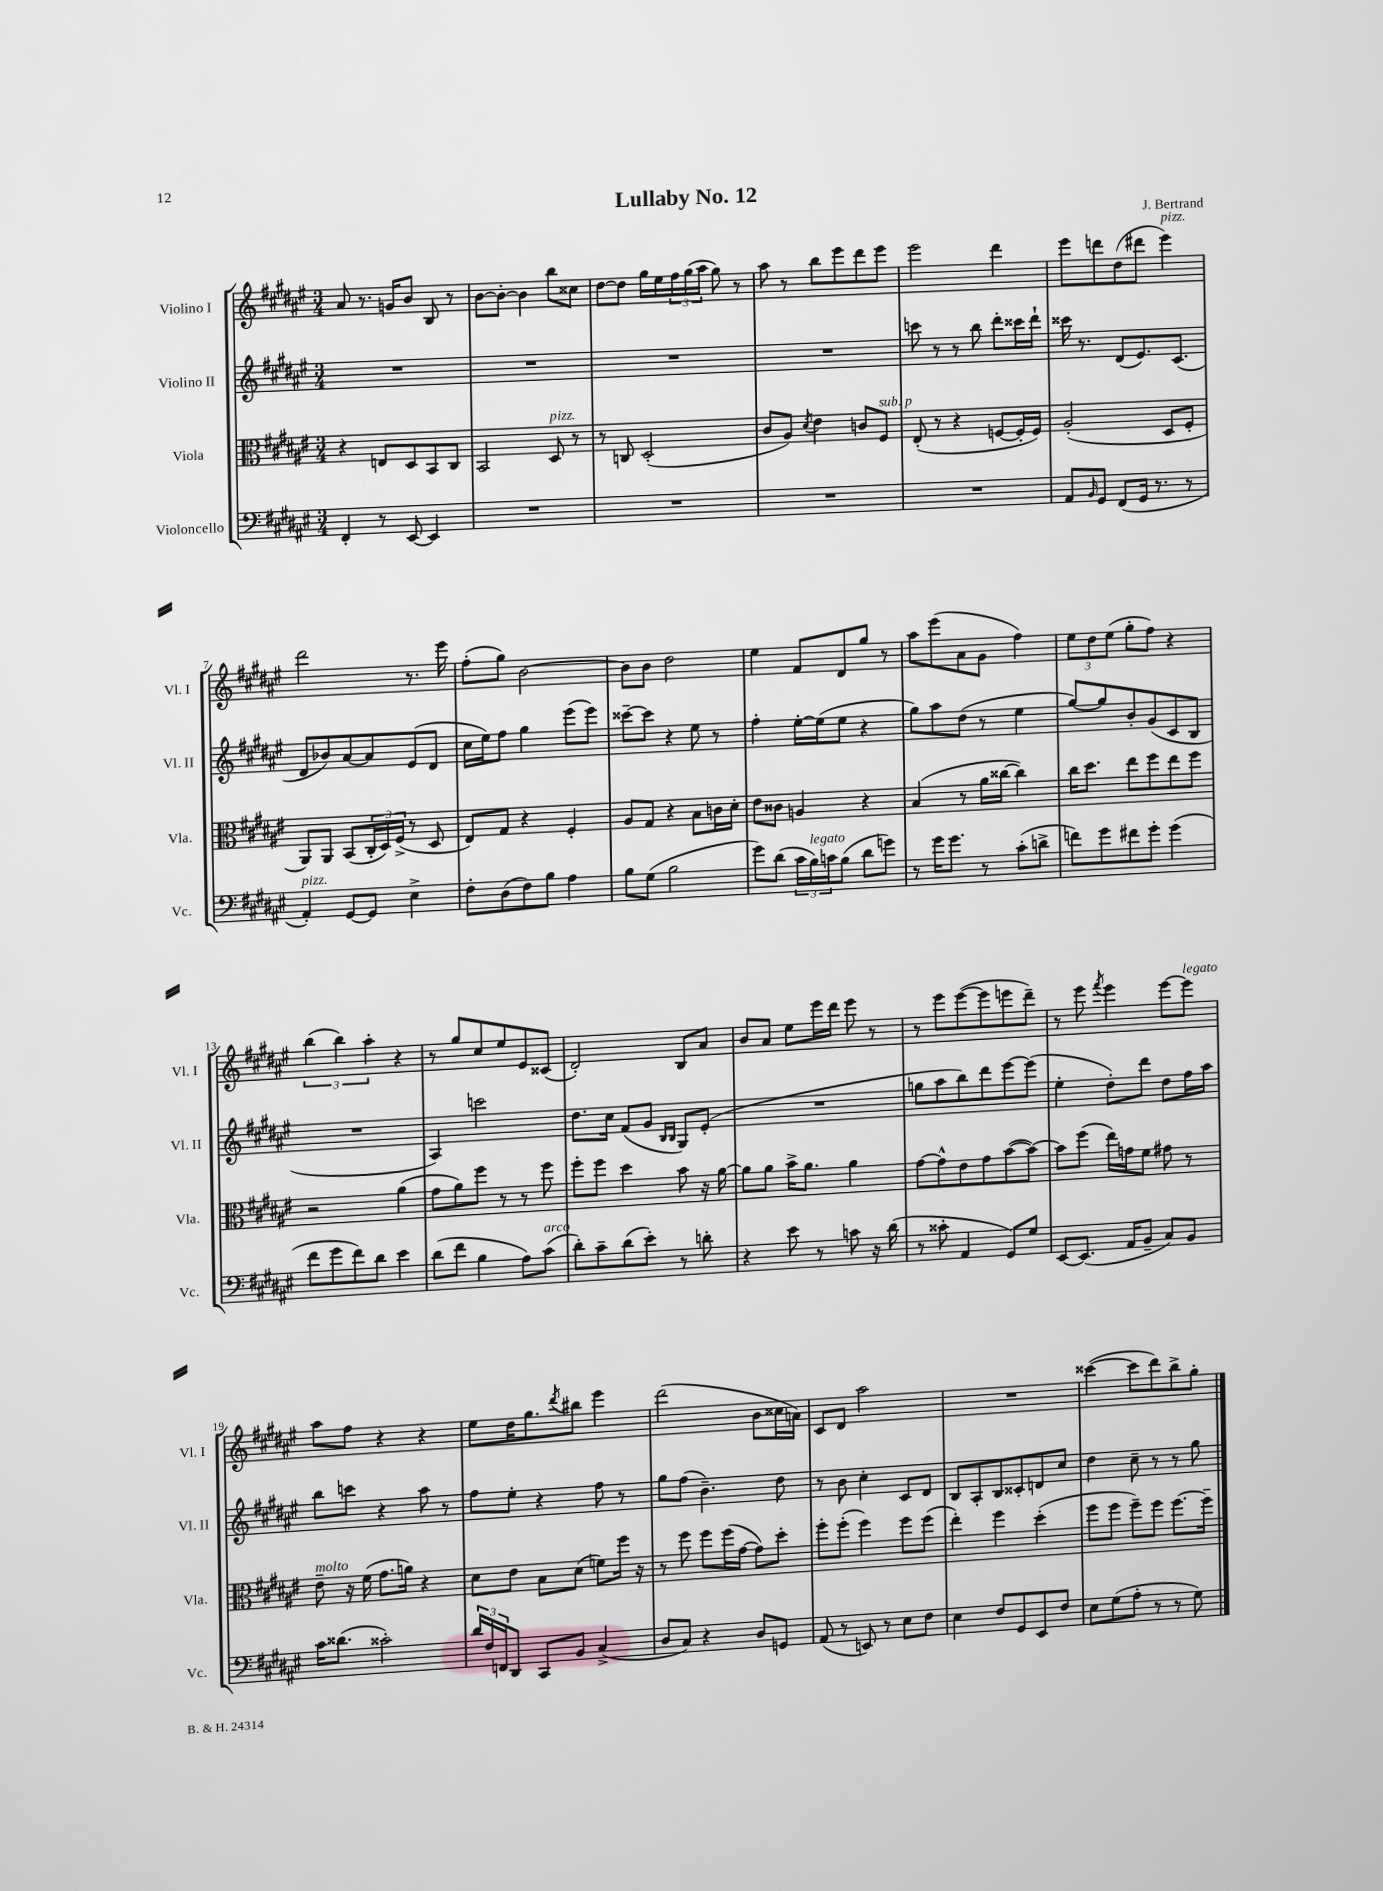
\header { title = "Lullaby No. 12" composer = "J. Bertrand" }
<<
\new StaffGroup <<
\new Staff = "s0" \with { instrumentName = "Violino I" shortInstrumentName = "Vl. I" } {
    \clef treble \key fis \major \numericTimeSignature \time 3/4
    ais'8 r8. g'16 b'8 b8 r8 |
    b'8~ b'8~-. b'4 b''8 cisis''8 |
    dis''8~ dis''8 gis''16 eis''16 \tuplet 3/2 { fis''16 gis''16( ais''16 } gis''8) r8 |
    ais''8 r8 b''8 eis'''8 dis'''8 eis'''8 |
    eis'''2 dis'''4 |
    eis'''8 d'''8 dis''8( dis'''8 eis'''4^\markup { \italic "pizz." }) |
    dis'''2 r8. eis'''16 |
    fis''8-.( gis''8) b'2~ |
    b'8 b'8 dis''2 |
    eis''4 fis'8 dis'8 gis''8 r8 |
    ais''8 eis'''8( ais'8 gis'8 fis''4) |
    \tuplet 3/2 { eis''8 dis''8 eis''8( } gis''8-. fis''8) r4 |
    \tuplet 3/2 { b''4( b''4) ais''4-. } r4 |
    r8 gis''8 cis''8 eis''8 eis'8 cisis'8( |
    dis'2-.) b8 ais'8 |
    b'8 ais'8 eis''8 eis'''16 dis'''16 eis'''8 r8 |
    r8 eis'''8 eis'''8~( eis'''8 e'''8 dis'''8--) |
    r8 eis'''8 \acciaccatura { fis'''8 } eis'''4 eis'''8~ eis'''8^\markup { \italic "legato" } |
    ais''8 fis''8 r4 r4 |
    eis''8 dis''16 gis''8. \acciaccatura { dis'''8 } bis''8 eis'''4 |
    dis'''2( b'8 cisis''16 a'16) |
    cis'8 dis'8 ais''2 |
    R2. |
    cisis'''4~( cisis'''8 dis'''8) b''8-> gis''8-. \bar "|." |
}
\new Staff = "s1" \with { instrumentName = "Violino II" shortInstrumentName = "Vl. II" } {
    \clef treble \key fis \major \numericTimeSignature \time 3/4
    R2. |
    R2. |
    R2. |
    R2. |
    c'''8 r8 r8 b''8 dis'''8-. cisis'''16 dis'''16-! |
    cisis'''16 r8. dis'8( eis'8.) cis'8.( |
    dis'8 bes'8) ais'8~ ais'8 eis'8( dis'8 |
    cis''16 eis''16) fis''8 gis''4 eis'''8( eis'''8) |
    cisis'''8~-- cisis'''8 r4 eis''8 r8 |
    fis''4-. eis''16~-. eis''16( eis''8 r4 |
    gis''8) ais''8 dis''8( r8 eis''4 |
    gis''8~) gis''8 b'8-. gis'8( cis'8 b8 |
    R2. |
    ais4) c'''2 |
    dis''8. cis''16 fis'8( gis'8 \grace { b16 b16 } gis8) eis'8-.( |
    R2. |
    g''8 ais''8 b''8) dis'''8 eis'''8~ eis'''8( |
    eis''4-. dis''8-.) dis'''8 dis''8 fis''16 ais''16 |
    b''8 c'''8 r4 ais''8 r8 |
    fis''8 eis''8-. r4 fis''8 r8 |
    gis''8 fis''8( b'4.--) dis''8 |
    r8 b'8 cis''4-. cis'8 dis'8 |
    b8 ais8-. b8 cisis'8-. d'8 cis''8 |
    dis''4 cis''8-- r8 r8 gis''8 \bar "|." |
}
\new Staff = "s2" \with { instrumentName = "Viola" shortInstrumentName = "Vla." } {
    \clef alto \key fis \major \numericTimeSignature \time 3/4
    r4 e8 dis8 b,8 cis8 |
    b,2 dis8^\markup { \italic "pizz." } r8 |
    r8 c8 dis2-.( |
    cis'8 ais8) \acciaccatura { dis'8 } eis'4 c'8 fis8^\markup { \italic "sub. p" } |
    eis8-.( r8 r4 f8~ f16-. f16) |
    ais2-.( dis8 fis8-. |
    ais,8) ais,8 b,8( \tuplet 3/2 { cis16-. dis16) fis16->( } r8 dis8 |
    eis8) gis8 r4 fis4-. |
    ais8 gis8 r4 b8 c'16 dis'16-. |
    eis'8 cisis'8 a4 r4 |
    b4( r8 ais'16 cisis''16~ cisis''4) |
    cis''16 dis''8. eis''8 fis''8 eis''8 fis''8 |
    r2 ais'4( |
    gis'8 ais'8) fis''8 r8 r8 fis''8 |
    fis''8-. fis''8 dis''4 b'8 r16 ais'16~ |
    ais'8 ais'8 b'16-> ais'8. ais'4 |
    gis'8~ gis'8-^ eis'8 gis'8 b'8~( b'8~) |
    b'8 fis''8( eis''16) g'16 fis'8 gis'8 r8 |
    eis'8--^\markup { \italic "molto" } r16 fis'16( gis'8. a'16) r4 |
    dis'8 eis'8 b8 dis'8( f'8) fis''16 r16 |
    r8 fis''8 fis''8 fis''16( gis'16~ gis'8) dis''8-. |
    fis''8-. fis''8-.( fis''4) fis''8 fis''8( |
    eis''4-.) fis''4 dis''4-.( |
    fis''8 fis''8 fis''8--) fis''8 fis''8.~ fis''16-- \bar "|." |
}
\new Staff = "s3" \with { instrumentName = "Violoncello" shortInstrumentName = "Vc." } {
    \clef bass \key fis \major \numericTimeSignature \time 3/4
    fis,4-. r8 eis,8~ eis,4 |
    R2. |
    R2. |
    R2. |
    R2. |
    ais,8 \grace { b,16 } gis,8 fis,8( gis,16 r8. r8 |
    ais,4-.^\markup { \italic "pizz." }) gis,8~ gis,8 eis4-> |
    fis8-. dis8( fis8) b8 ais4 |
    b8 gis8( b2 |
    gis'8) dis'8( \tuplet 3/2 { cis'16 b16^\markup { \italic "legato" }) c'16 } b8( dis'8 g'8) |
    r8 gis'16 gis'8. r8 cis'8-.( d'8-> |
    f'8) gis'8 fis'8 gis'8-. gis'4( |
    fis'8 gis'8 fis'8) dis'8 eis'4 |
    dis'8( fis'8 b4 ais8) cis'8^\markup { \italic "arco" }( |
    dis'8-.) cis'8-- dis'8( eis'8-.) r8 d'8-. |
    r4 eis'8 r8 c'8 r16 dis'16( |
    r8 cisis'8-. ais,4 gis,8) gis8 |
    eis,8~ eis,8.( ais,16 b,8-- cis8) b,8 |
    cis'16 disis'8.( cisis'2-.) |
    \tuplet 3/2 { dis'16 fis16 f,16 } dis,8 cis,8 b,8 cis4->( |
    dis8 cis8) r4 dis8 g,8 |
    ais,8( r8 e,8) r8 eis8 fis8 |
    eis4 fis8 gis,8 eis,8 fis8 |
    eis8 gis8( ais8-. r8 r8 gis8) \bar "|." |
}
>>
>>
